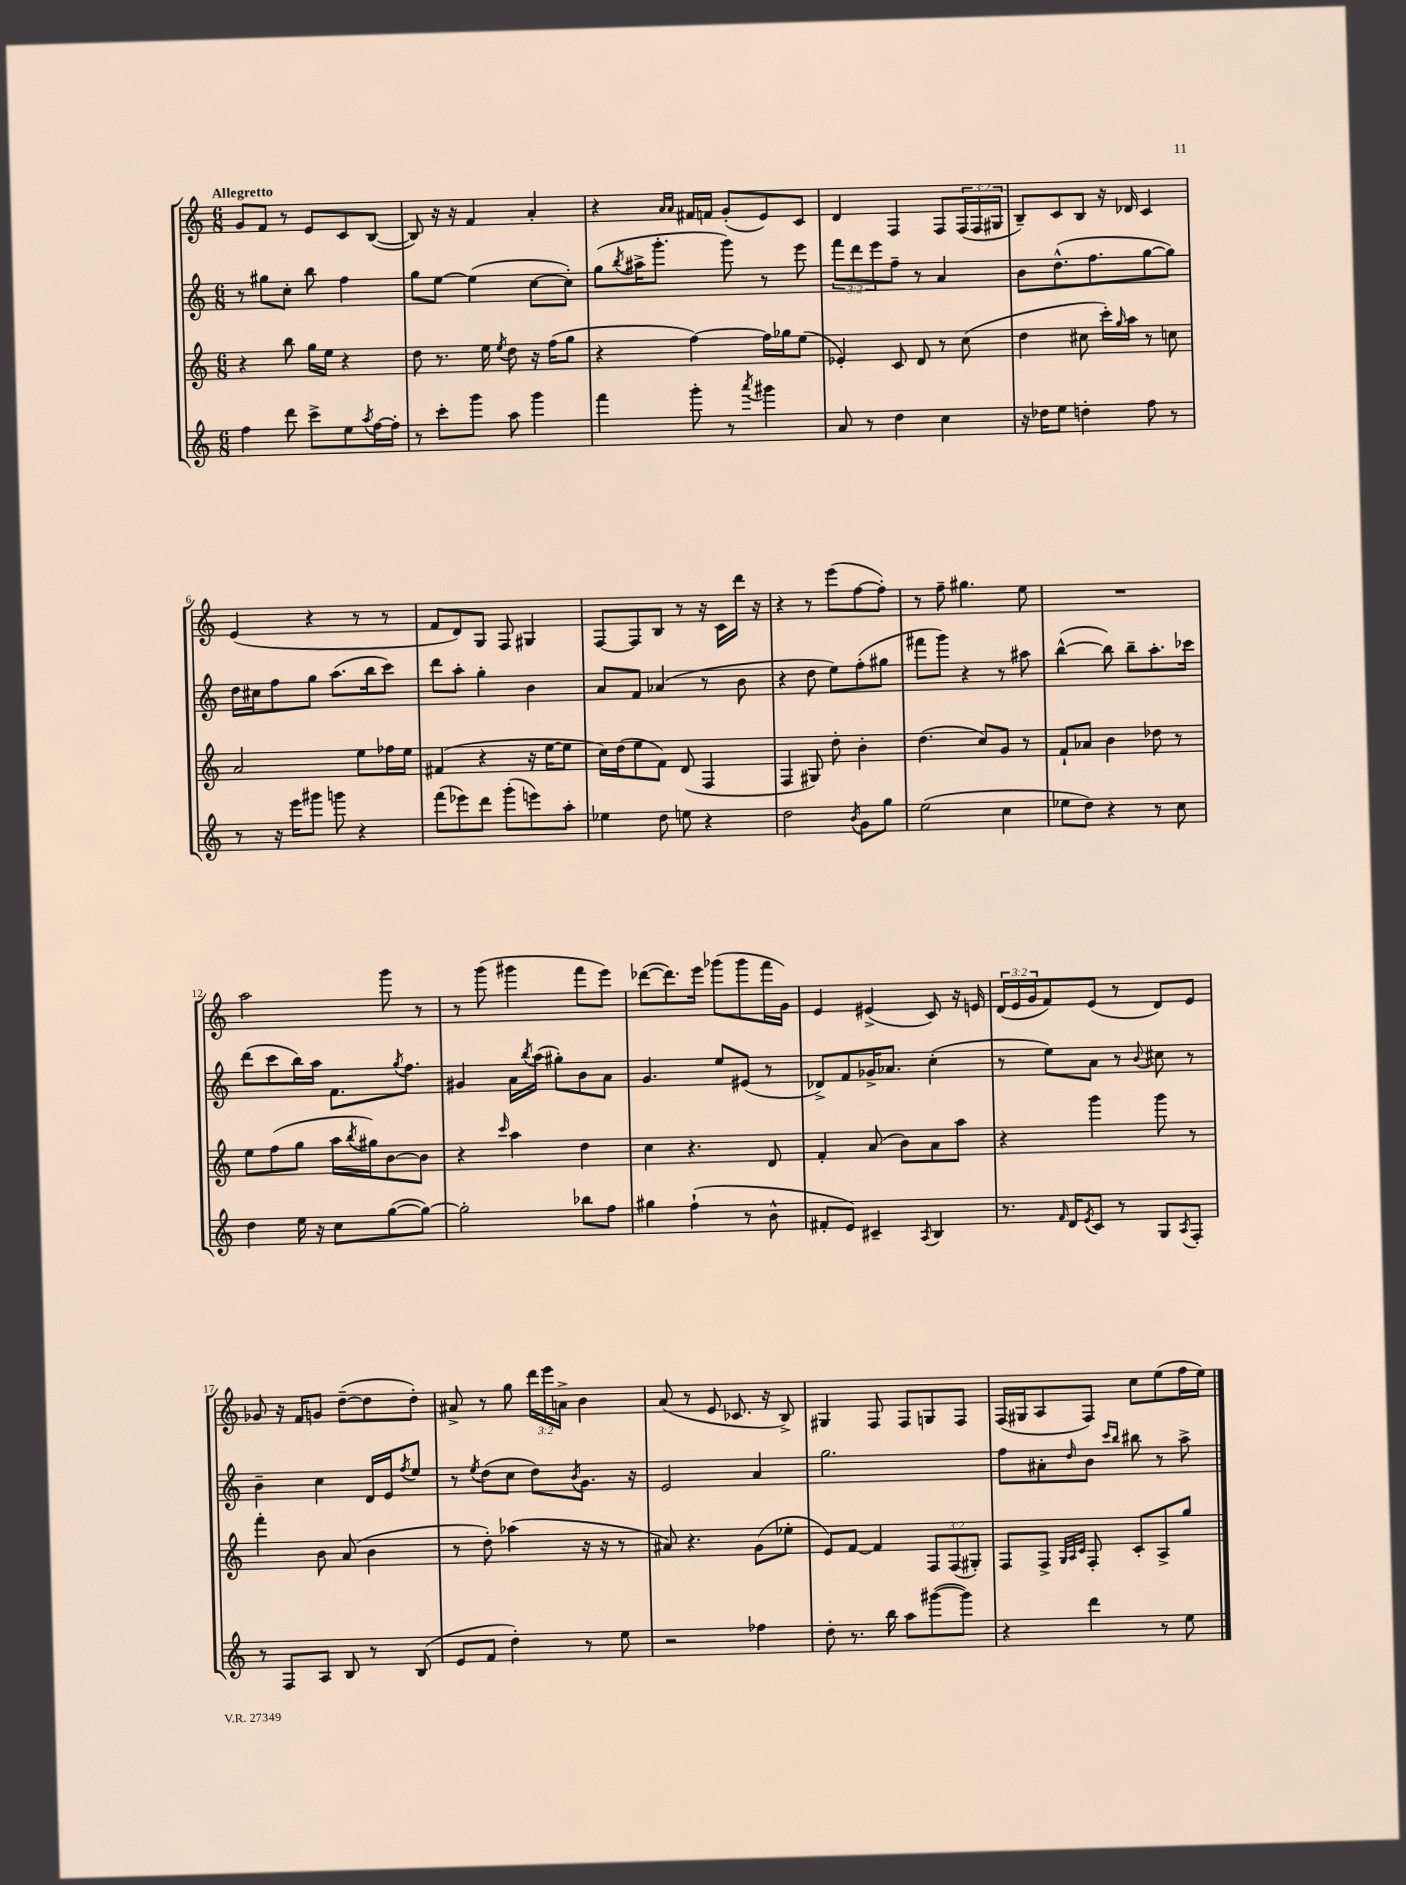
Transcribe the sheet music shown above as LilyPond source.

<<
\new StaffGroup <<
\new Staff = "s0" {
    \clef treble \key c \major \numericTimeSignature \time 6/8 \override Staff.TupletNumber.text = #tuplet-number::calc-fraction-text \tempo "Allegretto"
    g'8 f'8 r8 e'8 c'8 b8~( |
    b8) r16 r16 f'4 a'4-. |
    r4 \grace { a'16 a'16 } fis'16 f'16 g'8-.( e'8) c'8 |
    d'4 f4 f8 \tuplet 3/2 { f16( f16 gis16 } |
    b8--) c'8 b8 r16 des'16 c'4 |
    e'4( r4 r8 r8 |
    f'8 d'8) g8 f8 gis4 |
    f8~ f8 b8 r8 r16 c'16 d'''16 r16 |
    r4 r8 e'''8( f''8~ f''8-.) |
    r8 f''8-- gis''4. e''8 |
    R2. |
    a''2 g'''8 r8 |
    r8 g'''8( gis'''4 f'''8 e'''8) |
    des'''8~( des'''8.) e'''16 ges'''8( ges'''8 f'''16 g'16) |
    e'4 eis'4->( c'8) r16 e'16 |
    \tuplet 3/2 { d'16( e'16 g'16 } f'8) e'8( r8 d'8) e'8 |
    ges'8 r16 f'16 g'8 d''8~--( d''8 d''8-.) |
    ais'8-> r8 g''8 \tuplet 3/2 { d'''16 e'''16 a'16-> } b'4 |
    a'8( r8 e'8 ces'8. r16 b8->) |
    gis4 f8 f8 g8 f8 |
    f16( gis16 a8 f8) c''8 e''8( f''16 e''16) \bar "|." |
}
\new Staff = "s1" {
    \clef treble \key c \major \numericTimeSignature \time 6/8 \override Staff.TupletNumber.text = #tuplet-number::calc-fraction-text
    r8 gis''8 c''8-. b''8 f''4 |
    g''8 e''8~ e''4( c''8~ c''8-.) |
    g''8( \acciaccatura { b''8 } ais''16-> g'''8.-. g'''8) r8 e'''8 |
    \tuplet 3/2 { f'''8 d'''8 e'''8 } f''8-- r8 a'4 |
    b'8 d''8.-^( f''8. g''8~ g''8) |
    d''16 cis''16 f''8 g''8 a''8.( b''16 c'''8) |
    d'''8 a''8-. g''4-. b'4 |
    a'8 f'8 aes'4( r8 b'8 |
    r4 d''8 e''8) f''8-.( gis''8 |
    fis'''8 g'''8) r4 r8 ais''8 |
    b''4~-^( b''8) b''8-- a''8.-. ces'''16 |
    d'''8( c'''8 b''16) a''16 f'8. \acciaccatura { g''8 } f''8. |
    gis'4 a'16 \acciaccatura { b''8 } a''16( gis''8-.) b'8 a'8 |
    g'4. e''8 eis'8( r8 |
    des'8->) f'8 ges'16-> aes'8. c''4-.( |
    r8 e''8) a'8 r8 \appoggiatura { b'8 } cis''8 r8 |
    b'4-- c''4 d'16 e'16 \acciaccatura { f''8 } e''8 |
    r8 \acciaccatura { e''8 } d''8( c''8 d''8) \acciaccatura { b'8 } g'8. r16 |
    e'2 a'4 |
    g''2. |
    f''8 ais'8-. \grace { d''16 } b'8 \grace { c'''16 b''16 } bis''8 r8 a''8-> \bar "|." |
}
\new Staff = "s2" {
    \clef treble \key c \major \numericTimeSignature \time 6/8 \override Staff.TupletNumber.text = #tuplet-number::calc-fraction-text
    r4 b''8 g''16 e''16 r4 |
    d''8 r8. e''16 \acciaccatura { e''8 } d''8 r16 f''16( g''8 |
    r4 f''4~) f''16 ges''16 e''8( |
    ees'4-.) c'8 d'8 r8 c''8( |
    d''4 cis''8 c'''16-.) \grace { g''16 } a''16 r8 c''8 |
    a'2 e''8 fes''16 e''16 |
    fis'4( r4 r16 e''16~ e''8 |
    c''16) d''16( e''8 f'8) d'8( f4 |
    f4 gis8) d''8-. b'4-. |
    d''4.( c''8) g'8 r8 |
    f'8-! aes'8 b'4 des''8 r8 |
    e''8 f''8( g''8 a''16 \acciaccatura { b''8 } gis''16) b'8~ b'8 |
    r4 \grace { c'''16 } a''4 d''4 |
    c''4 r4. d'8 |
    f'4-. a'8( b'8) a'8 a''8 |
    r4 g'''4 g'''8 r8 |
    f'''4-. b'8 a'8( b'4 |
    r8 d''8-.) aes''4( r16 r16 r8 |
    ais'8) r4. g'8( ees''8-. |
    e'8) f'8~ f'4 \tuplet 3/2 { f8 f8( gis8-.) } |
    f8 f8-> \grace { g32 a32 c'32 } f8-. c'8-. a8-> g''8 \bar "|." |
}
\new Staff = "s3" {
    \clef treble \key c \major \numericTimeSignature \time 6/8
    f''4 d'''8 c'''8-> e''8 \acciaccatura { a''8 } f''16~ f''16-. |
    r8 c'''8-. g'''8 a''8 g'''4 |
    f'''4 g'''8-. r8 \acciaccatura { a'''8 } gis'''4 |
    a'8 r8 d''4 c''4 |
    r16 des''16 e''8 d''4-. f''8 r8 |
    r8 r16 e'''16 gis'''8 g'''8 r4 |
    f'''8( ees'''8) d'''8 g'''8-.( e'''8) a''8-. |
    ees''4 d''8 e''8 r4 |
    d''2 \acciaccatura { b'8 } g'8 g''8 |
    e''2( c''4 |
    ees''8 d''8) r4 r8 c''8 |
    d''4 e''16 r16 c''8 g''8~( g''8~) |
    g''2-. bes''8 f''8 |
    gis''4 f''4-!( r8 b'8-^ |
    fis'8-. e'8) cis'4-- \acciaccatura { a8 } b4 |
    r8. \grace { f'16 } d'16 \acciaccatura { e'8 } c'8 r8 g8 \acciaccatura { a8 } f8-. |
    r8 f8 a8 b8 r8 b8( |
    e'8 f'8 d''4-.) r8 e''8 |
    r2 fes''4 |
    d''8-. r8. b''16 a''8 gis'''8~( gis'''8) |
    r4 d'''4 r8 e''8 \bar "|." |
}
>>
>>
